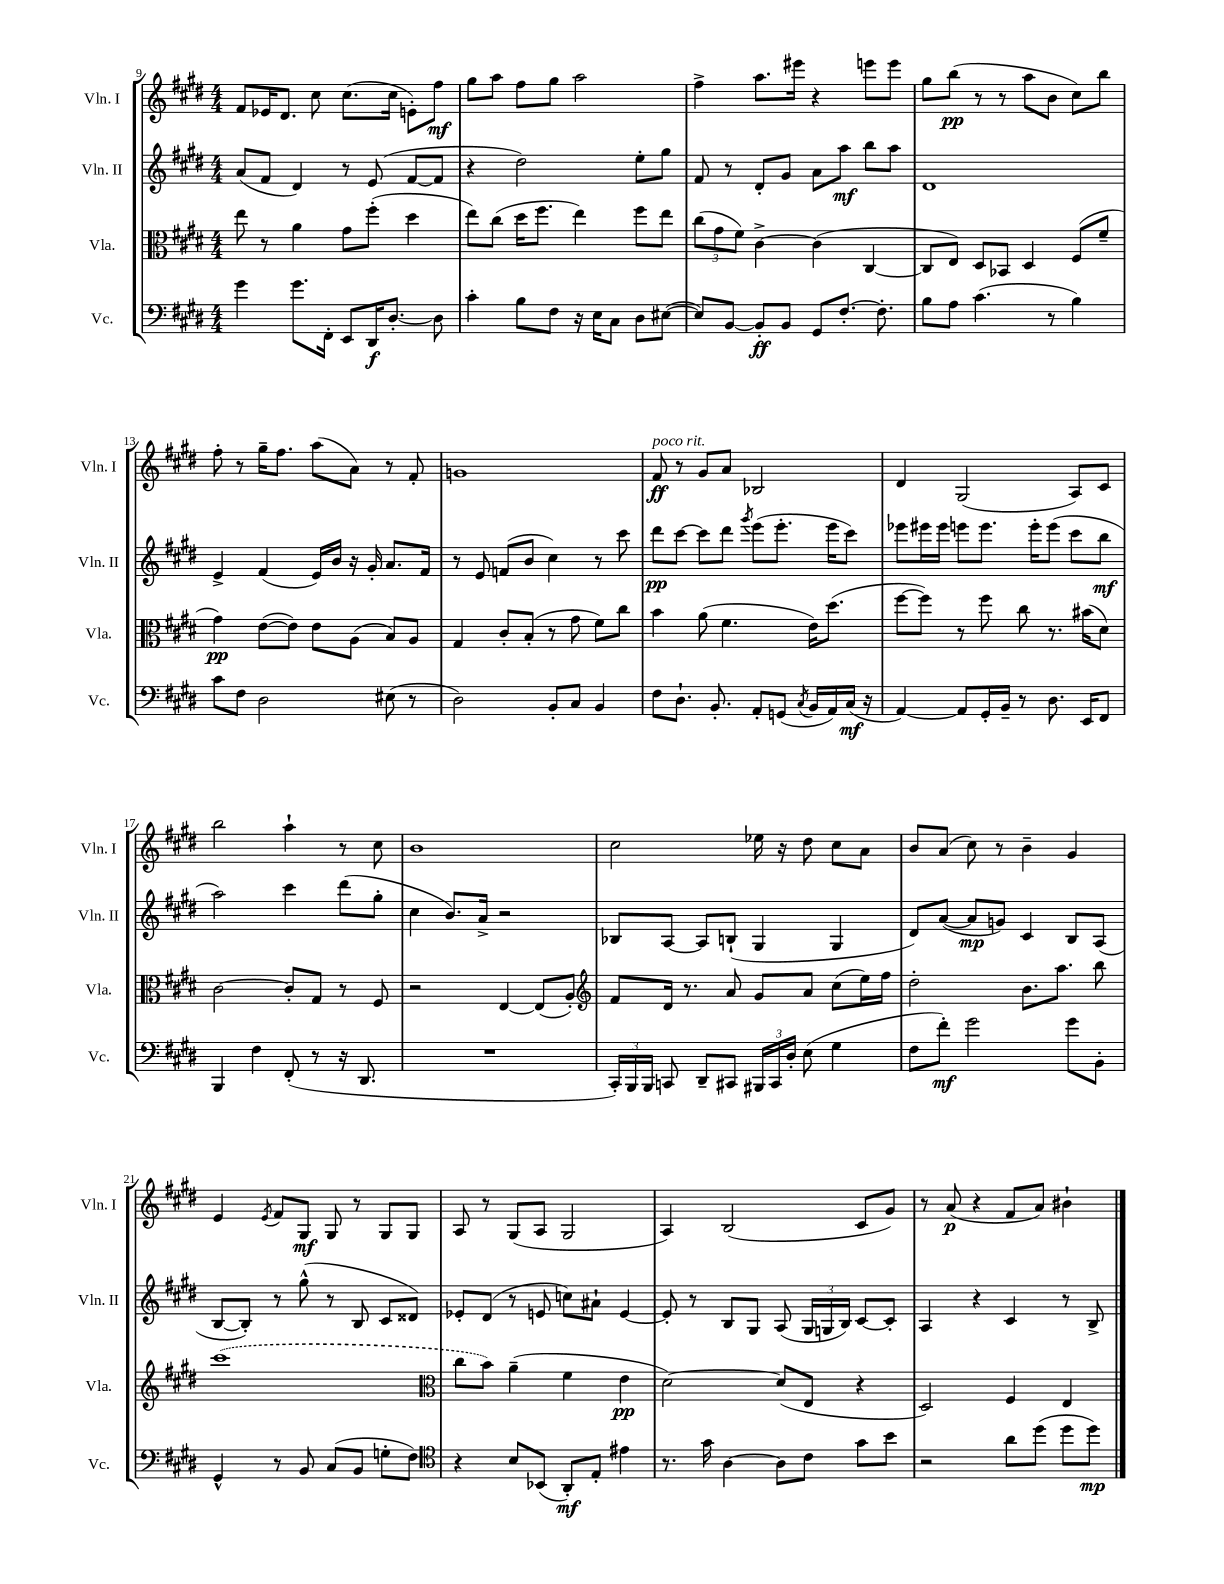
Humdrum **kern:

**kern	**kern	**kern	**kern
*staff4	*staff3	*staff2	*staff1
*clefF4	*clefC3	*clefG2	*clefG2
*k[f#c#g#d#]	*k[f#c#g#d#]	*k[f#c#g#d#]	*k[f#c#g#d#]
*M4/4	*M4/4	*M4/4	*M4/4
4g#\	8ee\	(8a/L	8f#/L
.	8r	8f#/J	16e-/K
.	.	.	8.d#/J
8.g#\L	4a\	4d#/)	.
.	.	.	8cc#\
16FF#'\Jk	.	.	.
8EE/L	8g#\L	8r	(8.cc#\L
16DD#/K	(8ff#'\J	(8e/	.
[8.D#'/J	.	.	16cc#\Jk
.	4dd#\	[8f#/L	8e'\L)
8D#\]	.	8f#/]J	8ff#\J
=	=	=	=
4c#'\	8ee\L)	4r	8gg#\L
.	(8cc#\J	.	8aa\J
8B\L	16dd#\LK	2dd#\)	8ff#\L
.	8.ff#\J	.	.
8F#\J	.	.	8gg#\J
16r	4ee\)	.	2aa\
16E\LK	.	.	.
8C#\J	.	.	.
8D#\L	8ff#\L	8ee'\L	.
([8E#\J	8ee\J	8gg#\J	.
=	=	=	=
8E#/]L)	(12cc#\L	8f#/	4ff#^\
.	12g#\	.	.
[8BB/J	.	8r	.
.	12f#\J)	.	.
8BB'/]L	[4c#^\	8d#'/L	8.aa\L
8BB/J	.	8g#/J	.
.	.	.	16eee#\Jk
8GG#/L	(4c#\]	8a\L	4r
[8.F#'/J	.	8aa\J	.
.	[4C#/	8bb\L	8eee\L
8.F#'\]	.	.	.
.	.	8aa\J	8eee\J
=	=	=	=
8B\L	8C#/]L	1d#	8gg#\L
8A\J	8E/J)	.	(8bb\J
(4.c#\	8D#/L	.	8r
.	8BB-/J	.	8r
.	4D#/	.	8aa\L
8r	.	.	8b\J
4B\)	(8F#/L	.	8cc#\L)
.	8f#~/J	.	8bb\J
=	=	=	=
8c#\L	4g#\)	4e^/	8ff#'\
8F#\J	.	.	8r
2D#\	([8e\L	(4f#/	16gg#~\LK
.	.	.	8.ff#\J
.	8e\]J)	.	.
.	8e\L	16e/LL)	(8aa\L
.	.	16b/JJ	.
.	(8A\J	16r	8a\J)
.	.	16g#'/	.
(8E#\	8B/L)	8.a/L	8r
8r	8A/J	.	8f#'/
.	.	16f#/Jk	.
=	=	=	=
2D#\)	4G#/	8r	1g
.	.	8e/	.
.	8c#'/L	(8f/L	.
.	(8B'/J	8b/J	.
8BB'/L	8r	4cc#\)	.
8C#/J	8g#\	.	.
4BB/	8f#\L)	8r	.
.	8cc#\J	8ccc#\	.
=	=	=	=
8F#\L	4b\	8ddd#\L	8f#/
8.D#`\J	.	[8ccc#\J	8r
.	(8a\	8ccc#\]L	8g#/L
8.BB'/	.	.	.
.	4.f#\	8ddd#\J	8a/J
.	.	8qggg#/	.
8AA'/L	.	(8eee\L	2B-/
(8GG/J	.	8.eee'\J	.
8qC#/	.	.	.
16BB/LL	16e\LK)	.	.
16AA/)	(8.dd#\J	16eee\LK	.
(16C#/JJ	.	8ccc#\J)	.
16r	.	.	.
=	=	=	=
[4AA/)	[8ff#\L	8eee-\L	4d#/
.	8ff#\]J)	16eee#\L	.
.	.	16eee#\JJ	.
8AA/]L	8r	8eee\L	(2G#/
16GG#'/L	8ff#\	8.eee\J	.
16BB~/JJ	.	.	.
8r	8cc#\	.	.
.	.	16eee'\LK	.
8.D#\	8.r	(8eee\J	.
.	.	8ccc#\L	8A/L)
16EE/LK	(16b#\LK	.	.
8FF#/J	8d#\J)	8bb\J	8c#/J
=	=	=	=
4BBB/	[2c#\	2aa\)	2bb\
4F#\	.	.	.
(8FF#'/	8c#'/]L	4ccc#\	4aa`\
8r	8G#/J	.	.
16r	8r	(8ddd#\L	8r
8.DD#/	.	.	.
.	8F#/	8gg#'\J	8cc#\
=	=	=	=
1r	2r	4cc#\	1b
.	.	8.b/L)	.
.	.	16a^/Jk	.
.	[4E/	2r	.
.	(8E/]L	.	.
.	8A'/J)	.	.
=	=	=	=
*	*clefG2	*	*
24CC#'/LL)	8f#/L	8B-/L	2cc#\
24BBB/	.	.	.
24BBB/JJ	.	.	.
8CC/	16d#/Jk	[8A/J	.
.	8.r	.	.
8DD#~/L	.	8A/]L	.
8CC#/J	8a/	(8B`/J	.
24BBB#/LL	8g#/L	4G#/	16ee-\
24CC#/	.	.	.
.	.	.	16r
24D#'/JJ	.	.	.
(8E\	8a/J	.	8dd#\
4G#\	(8cc#\L	4G#/	8cc#\L
.	16ee\L)	.	8a\J
.	16ff#\JJ	.	.
=	=	=	=
8F#\L	2dd#'\	8d#/L)	8b/L
8f#'\J)	.	([8a/J	(8a/J
2g#\	.	8a/]L	8cc#\)
.	.	8g/J)	8r
.	8.b\L	4c#/	4b~\
.	8.aa\J	.	.
8g#\L	.	8B/L	4g#/
8BB'\J	8bb\	(8A/J	.
=	=	=	=
4GG#^^/	(1ccc#	[8B/L	4e/
.	.	8B'/]J)	.
.	.	.	8qe/
8r	.	8r	8f#/L
8BB/	.	(8gg#^^\	8G#/J
(8C#/L	.	8r	8G#/
8BB/J	.	8B/	8r
8G'\L	.	8c#/L	8G#/L
8F#\J)	.	8d##/J)	8G#/J
=	=	=	=
*clefC4	*clefC3	*	*
4r	8cc#\L	8e-'/L	8A/
.	8b\J)	(8d#/J	8r
8B/L	(4a~\	8r	(8G#/L
(8BB-/J	.	8e/	8A/J
8AA'/L)	4f#\	8cc\L)	2G#/
8E'/J	.	8a#`\J	.
4e#\	4e\	[4e/	.
=	=	=	=
8.r	[2d#\)	8e'/]	4A/)
.	.	8r	.
16g#\	.	.	.
[4A\	.	8B/L	(2B/
.	.	8G#/J	.
8A\]L	(8d#/]L	(8A/	.
8c#\J	8E/J	24G#/LL	.
.	.	24G/	.
.	.	24B/JJ)	.
8g#\L	4r	[8c#/L	8c#/L
8b\J	.	8c#'/]J	8g#/J)
=	=	=	=
2r	2D#/)	4A/	8r
.	.	.	(8a/
.	.	4r	4r
8a\L	4F#/	4c#/	8f#/L
(8dd#\J	.	.	8a/J)
8dd#\L	4E/	8r	4b#`\
8dd#\J)	.	8B^/	.
==	==	==	==
*-	*-	*-	*-
